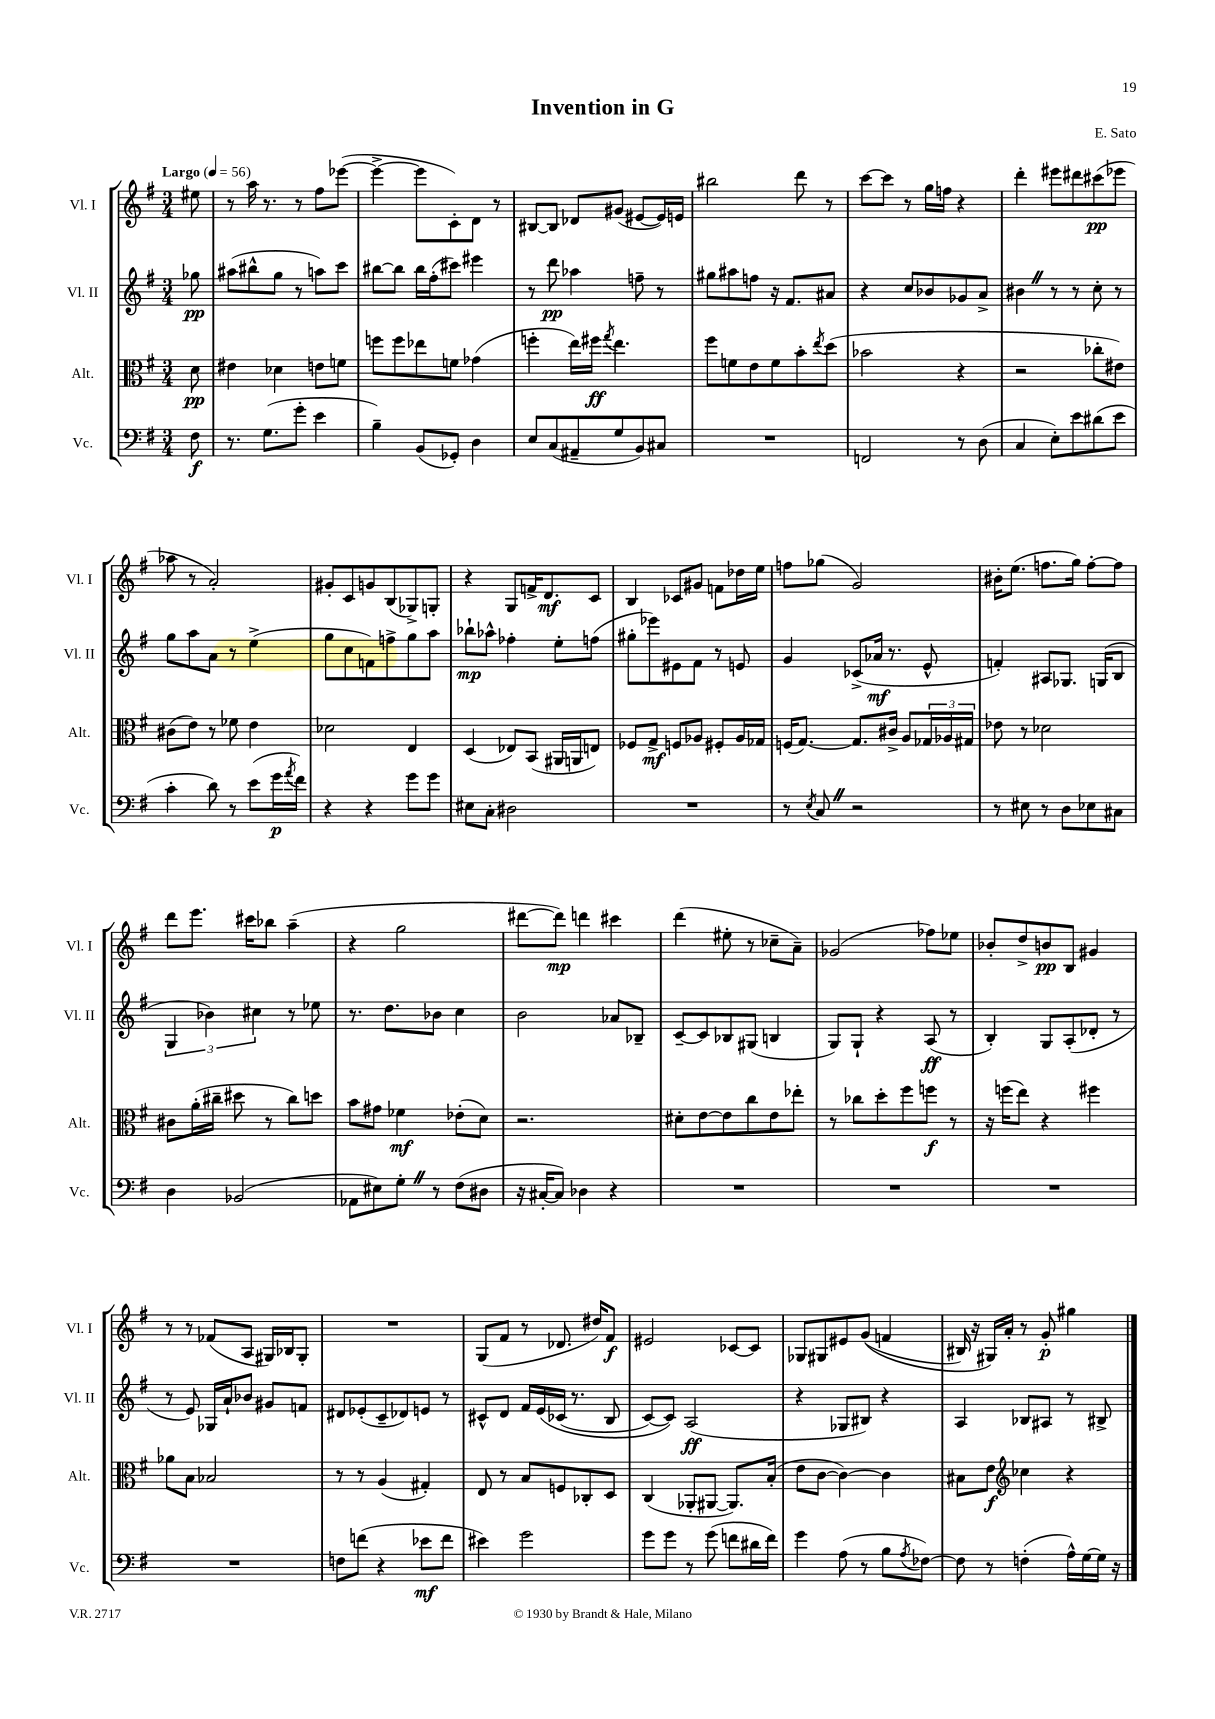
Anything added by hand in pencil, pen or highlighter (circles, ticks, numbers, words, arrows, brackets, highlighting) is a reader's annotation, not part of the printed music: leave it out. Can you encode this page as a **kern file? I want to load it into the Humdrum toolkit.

**kern	**dynam	**kern	**dynam	**kern	**dynam	**kern	**dynam
*part4	*part4	*part3	*part3	*part2	*part2	*part1	*part1
*staff4	*staff4	*staff3	*staff3	*staff2	*staff2	*staff1	*staff1
*I"Vc.	*	*I"Alt.	*	*I"Vl. II	*	*I"Vl. I	*
*I'Vc.	*	*I'Alt.	*	*I'Vl. II	*	*I'Vl. I	*
*clefF4	*	*clefC3	*	*clefG2	*	*clefG2	*
*k[f#]	*	*k[f#]	*	*k[f#]	*	*k[f#]	*
*M3/4	*	*M3/4	*	*M3/4	*	*M3/4	*
*MM56	*	*MM56	*	*MM56	*	*MM56	*
=	=	=	=	=	=	=	=
!	!	!	!	!	!	!LO:TX:a:B:t=Largo	!
8F#\	f	8d\	pp	8gg-X\	pp	8ee#X\	.
=1	=1	=1	=1	=1	=1	=1	=1
8.r	.	4e#X\	.	(8aa#X\L	.	8r	.
.	.	.	.	8bb#X^^\	.	16aa\	.
(8.G\L	.	.	.	.	.	8.r	.
.	.	4d-X\	.	8gg\J	.	.	.
8g'\J	.	.	.	8r	.	8r	.
4e\	.	8en\L	.	8aan\L)	.	8ff#\L	.
.	.	8fn\J	.	8ccc\J	.	([8eee-X\J	.
=2	=2	=2	=2	=2	=2	=2	=2
4B~\)	.	8ffn\L	.	[8bb#X\L	.	4eee-^\_	.
.	.	8ff\	.	8bb#\J]	.	.	.
(8BB/L	.	8ee-X\	.	16bb#\LL	.	8eee-\L]	.
.	.	.	.	(16ff#'\J	.	.	.
8GG-X'/J)	.	8fn\J	.	8ccc#X\J)	.	8c'\)	.
4D\	.	(4g-X\	.	4eee#X\	.	8d\J	.
.	.	.	.	.	.	8r	.
=3	=3	=3	=3	=3	=3	=3	=3
8E/L	.	4ffn'\	.	8r	.	[8B#X/L	.
(8C/	.	.	.	8ddd\	pp	8B#/J]	.
8AA#X~/	.	16ee\LL)	.	4aa-X\	.	8d-X/L	.
.	.	16ff#X\JJ	ff	.	.	.	.
.	.	8qgg/	.	.	.	.	.
8G/	.	4.ee\	.	.	.	(8g#X/J	.
8BB/)	.	.	.	8ffn~\	.	[8e#X/L	.
8C#X/J	.	.	.	8r	.	16e#/L])	.
.	.	.	.	.	.	16en/JJ	.
=4	=4	=4	=4	=4	=4	=4	=4
2.r	.	8ff#\L	.	8gg#X\L	.	2bb#X\	.
.	.	8fn\	.	8aa#X\	.	.	.
.	.	8e\	.	8ffn\J	.	.	.
.	.	8f\	.	16r	.	.	.
.	.	.	.	8.f#/L	.	.	.
.	.	8b'\	.	.	.	8ddd\	.
.	.	8qee/	.	.	.	.	.
.	.	(8dd\J	.	8a#X/J	.	8r	.
=5	=5	=5	=5	=5	=5	=5	=5
2FFn/	.	2b-X\	.	4r	.	[8ccc\L	.
.	.	.	.	.	.	8ccc\J]	.
.	.	.	.	8cc/L	.	8r	.
.	.	.	.	8b-X/	.	16gg\LL	.
.	.	.	.	.	.	16ffn\JJ	.
8r	.	4r	.	8g-X/	.	4r	.
(8D\	.	.	.	8a^/J	.	.	.
=6	=6	=6	=6	=6	=6	=6	=6
4C/	.	2r	.	4b#XZ\	.	4ddd'\	.
8E'\L)	.	.	.	8r	.	8eee#X\L	.
8e\	.	.	.	8r	.	8ddd#X\	.
(8d#X\	.	8cc-X'\L	.	8cc'\	.	(8ccc#X\	pp
8e\J	.	8e#X\J)	.	8r	.	8eee-X\J	.
!!LO:LB:g=z
=7	=7	=7	=7	=7	=7	=7	=7
4c'\	.	(8c#X\L	.	8gg\L	.	8aa-X\	.
.	.	8e\J)	.	8aa\	.	8r	.
8d\)	.	8r	.	8a\J	.	2a'/)	.
8r	.	8f-X\	.	8r	.	.	.
(8e\L	.	4e\	.	(4ee^\	.	.	.
16g\L	p	.	.	.	.	.	.
8qa/	.	.	.	.	.	.	.
16f#\JJ)	.	.	.	.	.	.	.
=8	=8	=8	=8	=8	=8	=8	=8
4r	.	2d-X\	.	8gg\L	.	8g#X'/L	.
.	.	.	.	8cc\	.	8c/	.
4r	.	.	.	8fn\)	.	8gn/	.
.	.	.	.	8ffn^\	.	(8B/	.
8g\L	.	4E/	.	8gg\	.	8G-X^/)	.
8g\J	.	.	.	8aa\J	.	8Gn'/J	.
=9	=9	=9	=9	=9	=9	=9	=9
8E#X\L	.	(4D/	.	8bb-X`\L	mp	4r	.
8C'\J	.	.	.	8aa-X^^\J	.	.	.
2D#X\	.	8E-X/L)	.	4ff-X'\	.	8G/L	.
.	.	(8BB/J	.	.	.	16fn^/K	.
.	.	.	.	.	.	8.d/	mf
.	.	16AA#X/LL	.	8ee'\L	.	.	.
.	.	16AAn/J	.	.	.	.	.
.	.	8En/J)	.	(8ffn\J	.	8c/J	.
=10	=10	=10	=10	=10	=10	=10	=10
2.r	.	8F-X/L	.	8gg#X'\L	.	4B/	.
.	.	8G^/J	mf	8eee-X\)	.	.	.
.	.	8Fn/L	.	8e#X\	.	8c-X/L	.
.	.	8A-X/J	.	8f#\J	.	8g#X/J	.
.	.	8F#X'/L	.	8r	.	8fn\L	.
.	.	16A-/L	.	8en/	.	16dd-X\L	.
.	.	16G-X/JJ	.	.	.	16ee\JJ	.
=11	=11	=11	=11	=11	=11	=11	=11
8r	.	(16Fn/KL	.	4g/	.	8ffn\L	.
.	.	[8.G/J)	.	.	.	.	.
8qE/	.	.	.	.	.	.	.
8CZ/	.	.	.	.	.	(8gg-X\J	.
2r	.	8.G/L]	.	(8c-X^/L	.	2g/)	.
.	.	.	.	16a-X/Jk	mf	.	.
.	.	16c#X^/Jk	.	8.r	.	.	.
.	.	8A/L	.	.	.	.	.
.	.	24G-X/L	.	8e^^/	.	.	.
.	.	24A-X/	.	.	.	.	.
.	.	24G#X/JJ	.	.	.	.	.
=12	=12	=12	=12	=12	=12	=12	=12
8r	.	8e-X\	.	4fn'/)	.	16b#X'\KL	.
.	.	.	.	.	.	(8.ee\J	.
8E#X\	.	8r	.	.	.	.	.
8r	.	2d-X\	.	8A#X/L	.	8.ffn\L	.
8D\L	.	.	.	8.G-X/J	.	.	.
.	.	.	.	.	.	16gg\Jk)	.
8E-X\	.	.	.	.	.	[8ff'\L	.
.	.	.	.	(16Gn/KL	.	.	.
8C#X\J	.	.	.	8B/J	.	8ff\J]	.
!!LO:LB:g=z
=13	=13	=13	=13	=13	=13	=13	=13
4D\	.	8c#X\L	.	6G/	.	8ddd\L	.
.	.	(16a'\L	.	.	.	8.eee\J	.
.	.	.	.	6b-X\)	.	.	.
.	.	16cc#X~\JJ	.	.	.	.	.
(2BB-X/	.	8dd#X\	.	.	.	.	.
.	.	.	.	.	.	16ccc#X\KL	.
.	.	.	.	6cc#X\	.	.	.
.	.	8r	.	.	.	8bb-X\J	.
.	.	8cc#\L)	.	8r	.	(4aa~\	.
.	.	8ddn\J	.	8ee-X\	.	.	.
=14	=14	=14	=14	=14	=14	=14	=14
8AA-X\L	.	8b\L	.	8.r	.	4r	.
8E#X\)	.	8g#X\J	.	.	.	.	.
.	.	.	.	8.dd\L	.	.	.
8G'Z\J	.	4f-X\	mf	.	.	2gg\	.
8r	.	.	.	8b-X\J	.	.	.
(8F#\L	.	(8e-X'\L	.	4cc\	.	.	.
8D#X\J	.	8d\J)	.	.	.	.	.
=15	=15	=15	=15	=15	=15	=15	=15
16r	.	2.r	.	2b\	.	[8ddd#X\L	.
[16C#X'/KL	.	.	.	.	.	.	.
8C#/J])	.	.	.	.	.	8ddd#\J])	mp
4D-X\	.	.	.	.	.	4dddn\	.
4r	.	.	.	8a-X/L	.	4ccc#X\	.
.	.	.	.	8B-X~/J	.	.	.
=16	=16	=16	=16	=16	=16	=16	=16
2.r	.	8d#X'\L	.	[8c~/L	.	(4ddd\	.
.	.	[8e\	.	8c/]	.	.	.
.	.	8e\]	.	8B-X/	.	8ee#X'\	.
.	.	8cc\	.	(8G#X/J	.	8r	.
.	.	8e\	.	4Bn/	.	8cc-X~\L	.
.	.	8ee-X'\J	.	.	.	8a~\J)	.
=17	=17	=17	=17	=17	=17	=17	=17
2.r	.	8r	.	8G/L)	.	(2g-X/	.
.	.	8cc-X\L	.	8G`/J	.	.	.
.	.	8dd'\	.	4r	.	.	.
.	.	8ff#\	.	.	.	.	.
.	.	8ffn\J	f	(8A/	ff	8ff-X\L)	.
.	.	8r	.	8r	.	8ee-X\J	.
=18	=18	=18	=18	=18	=18	=18	=18
2.r	.	16r	.	4B'/)	.	8b-X'/L	.
.	.	(16ffn\KL	.	.	.	.	.
.	.	8ee\J)	.	.	.	8dd^/	.
.	.	4r	.	8G/L	.	8bn/	pp
.	.	.	.	(8A'/	.	8B/J	.
.	.	4ff#X\	.	8d-X'/J	.	4g#X/	.
.	.	.	.	8r	.	.	.
!!LO:LB:g=z
=19	=19	=19	=19	=19	=19	=19	=19
2.r	.	8a-X\L	.	8r	.	8r	.
.	.	8B\J	.	8e/)	.	8r	.
.	.	2B-X/	.	16G-X/LL	.	(8f-X/L	.
.	.	.	.	16a`/J	.	.	.
.	.	.	.	8b-X/J	.	8A/J	.
.	.	.	.	8g#X/L	.	16G#X/LL)	.
.	.	.	.	.	.	16B-X/J	.
.	.	.	.	8fn/J	.	8G#'/J	.
=20	=20	=20	=20	=20	=20	=20	=20
8Fn\L	.	8r	.	8d#X/L	.	2.r	.
(8fn\J	.	8r	.	(8e-X'/	.	.	.
4r	.	(4A/	.	8c~/	.	.	.
.	.	.	.	8d-X/)	.	.	.
8e-X\L	mf	4G#X'/)	.	8en/J	.	.	.
8f\J	.	.	.	8r	.	.	.
=21	=21	=21	=21	=21	=21	=21	=21
4e#X\)	.	8E/	.	8c#X^^/L	.	(8G/L	.
.	.	8r	.	8d/J	.	8f#/J	.
2g\	.	8B/L	.	16f#/LL	.	8r	.
.	.	.	.	(16e/	.	.	.
.	.	8Fn/	.	(16c-X/JJ	.	8.d-X/	.
.	.	.	.	8.r	.	.	.
.	.	8C-X'/	.	.	.	.	.
.	.	.	.	.	.	16dd#X/KL)	.
.	.	8D/J	.	8B/	.	8f#/J	f
=22	=22	=22	=22	=22	=22	=22	=22
8g\L	.	(4C/	.	[8c/L)	.	2e#X/	.
8g\J	.	.	.	8c/J])	.	.	.
8r	.	8AA-X'/L	.	(2A/	ff	.	.
(8g\	.	[8AA#X/J	.	.	.	.	.
8fn\L	.	8.AA#/L])	.	.	.	[8c-X/L	.
16d#X\L	.	.	.	.	.	8c-/J]	.
16f\JJ)	.	(16B'/Jk	.	.	.	.	.
=23	=23	=23	=23	=23	=23	=23	=23
4g\	.	8e\L	.	4r	.	8G-X/L	.
.	.	[8c\J	.	.	.	8G#X/	.
(8A\	.	4c\_)	.	8G-X/L	.	8e#X/	.
8r	.	.	.	8B#X/J)	.	((8g/J	.
8B\L	.	4c\]	.	4r	.	4fn/	.
8qA/	.	.	.	.	.	.	.
[8F-X\J)	.	.	.	.	.	.	.
=24	=24	=24	=24	=24	=24	=24	=24
8F-\]	.	8B#X\L	.	4A/	.	16B#X/)	.
.	.	.	.	.	.	16r	.
8r	.	8e\J	f	.	.	16G#X/LL)	.
.	.	.	.	.	.	16a'/JJ	.
*	*	*clefG2	*	*	*	*	*
(4Fn'\	.	4cc-X\	.	8B-X/L	.	8r	.
.	.	.	.	8A#X/J	.	8g'/	p
16A^^\LL)	.	4r	.	8r	.	4gg#X\	.
[16G\	.	.	.	.	.	.	.
16G\JJ]	.	.	.	8B#X^/	.	.	.
16r	.	.	.	.	.	.	.
==	==	==	==	==	==	==	==
*-	*-	*-	*-	*-	*-	*-	*-
